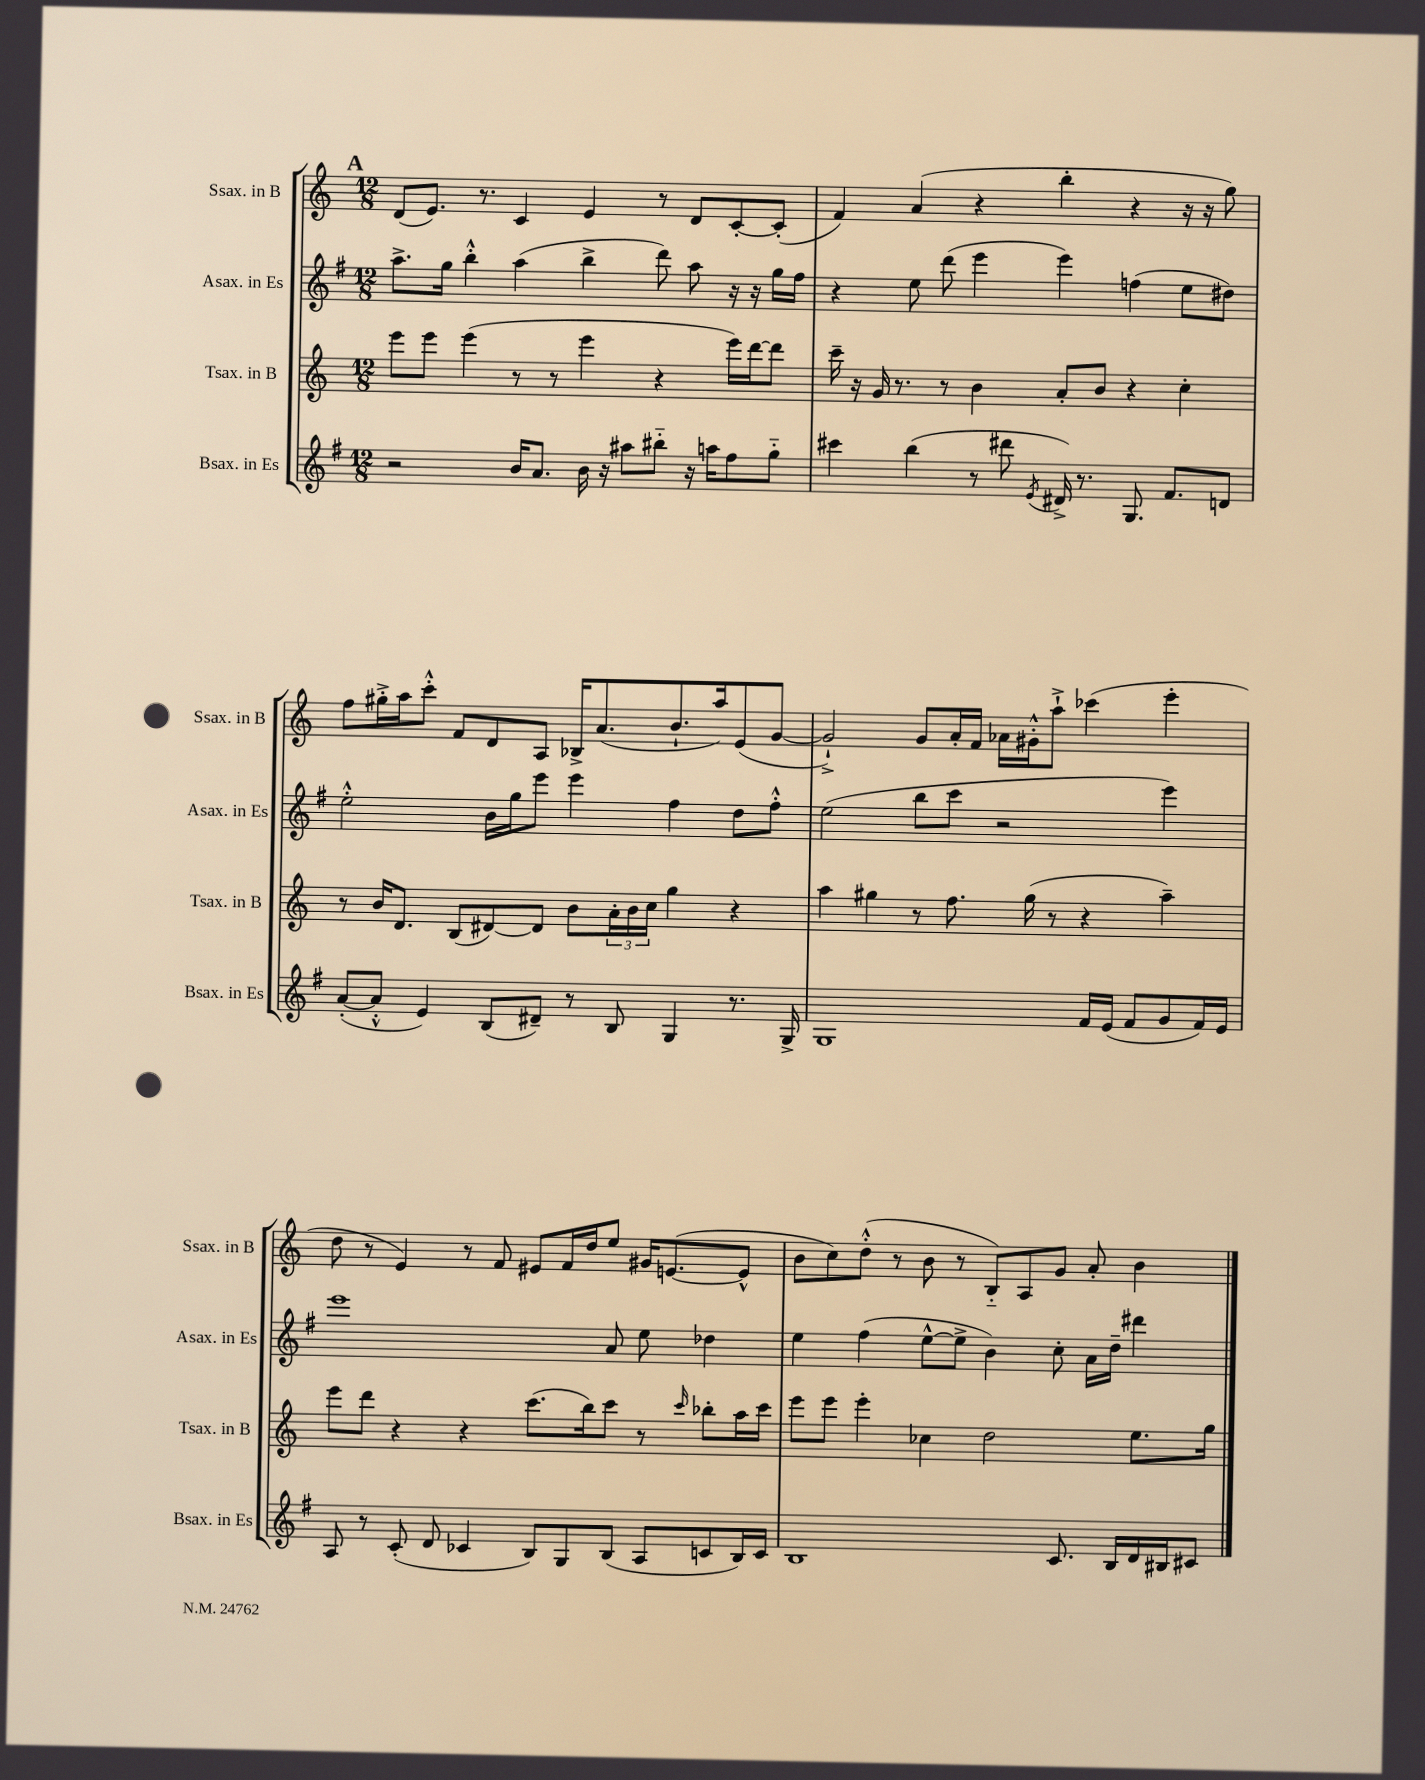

**kern	**kern	**kern	**kern
*staff4	*staff3	*staff2	*staff1
*clefG2	*clefG2	*clefG2	*clefG2
*k[f#]	*k[]	*k[f#]	*k[]
*M12/8	*M12/8	*M12/8	*M12/8
2r	8eee	8.aa^	(8d
.	8eee	.	8.e)
.	.	16gg	.
.	(4eee	4bb'^^	.
.	.	.	8.r
16b	8r	(4aa	4c
8.a	.	.	.
.	8r	.	.
16b	4eee	4bb^	4e
16r	.	.	.
8aa#	.	.	.
8bb#'~	4r	8ddd)	8r
16r	.	8aa	8d
16aa	.	.	.
8ff#	16eee)	16r	[8c'
.	[16ddd	16r	.
8gg'~	8ddd]	16gg	(8c']
.	.	16ff#	.
=	=	=	=
4ccc#	16ccc~	4r	4f)
.	16r	.	.
.	16g	.	.
.	8.r	.	.
(4bb	.	8ee	(4a
.	8r	(8ddd	.
8r	4b	4eee	4r
8ddd#	.	.	.
8qe	.	.	.
16d#^)	8a'	4eee)	4bb'
8.r	.	.	.
.	8b	.	.
8.G	4r	(4ff	4r
8.f#	.	.	.
.	4cc'	8ee	16r
.	.	.	16r
8d	.	8dd#)	8gg)
=	=	=	=
([8a'	8r	2ee'^^	8ff
8a'^^]	16b	.	16gg#'^
.	8.d	.	16aa
4e)	.	.	8ccc'^^
.	(8B	.	8f
(8B	[8d#)	16b	8d
.	.	16gg	.
8d#~)	8d#]	8eee	8A
8r	8b	4eee	16B-^
.	.	.	(8.a
8B	24a'	.	.
.	24b	.	.
.	24cc	.	.
4G	4gg	4ff#	8.b`
.	.	.	16aa)
8.r	4r	8dd	(8e
.	.	8ff#'^^	[8g
16G^	.	.	.
=	=	=	=
1G	4aa	(2ee	2g`^])
.	4gg#	.	.
.	8r	8bb	8g
.	8.ff	8ccc	16a'
.	.	.	16f
.	.	2r	16a-
.	(16gg#	.	16g#'^^
.	8r	.	8aa`^
16f#	4r	.	(4ccc-
(16e	.	.	.
8f#	.	.	.
8g	4aa~)	4eee)	4eee'
16f#)	.	.	.
16e	.	.	.
=	=	=	=
8A	8eee	1eee	8dd
8r	8ddd	.	8r
(8c'	4r	.	4e)
8d	.	.	.
4c-	4r	.	8r
.	.	.	8f
8B)	(8.ccc	.	8e#
8G	.	.	16f
.	16bb)	.	16dd
(8B	8ccc	8a	8ee
8A	8r	8ee	16g#
.	.	.	([8.e
.	16qqccc	.	.
8c	8bb-'	4dd-	.
16B)	16aa	.	8e^^]
16c	16ccc	.	.
=	=	=	=
1B	8eee	4ee	8b
.	8eee	.	8cc)
.	4eee'	(4ff#	(8dd'^^
.	.	.	8r
.	4cc-	[8ee^^	8b
.	.	8ee^]	8r
.	2dd	4b)	8B'~)
.	.	.	8A
8.c	.	8cc'	8g
.	.	16a	8a'
16B	.	16dd~	.
16d	8.ee	4ddd#	4b
16B#	.	.	.
8c#	.	.	.
.	16gg	.	.
==	==	==	==
*-	*-	*-	*-
